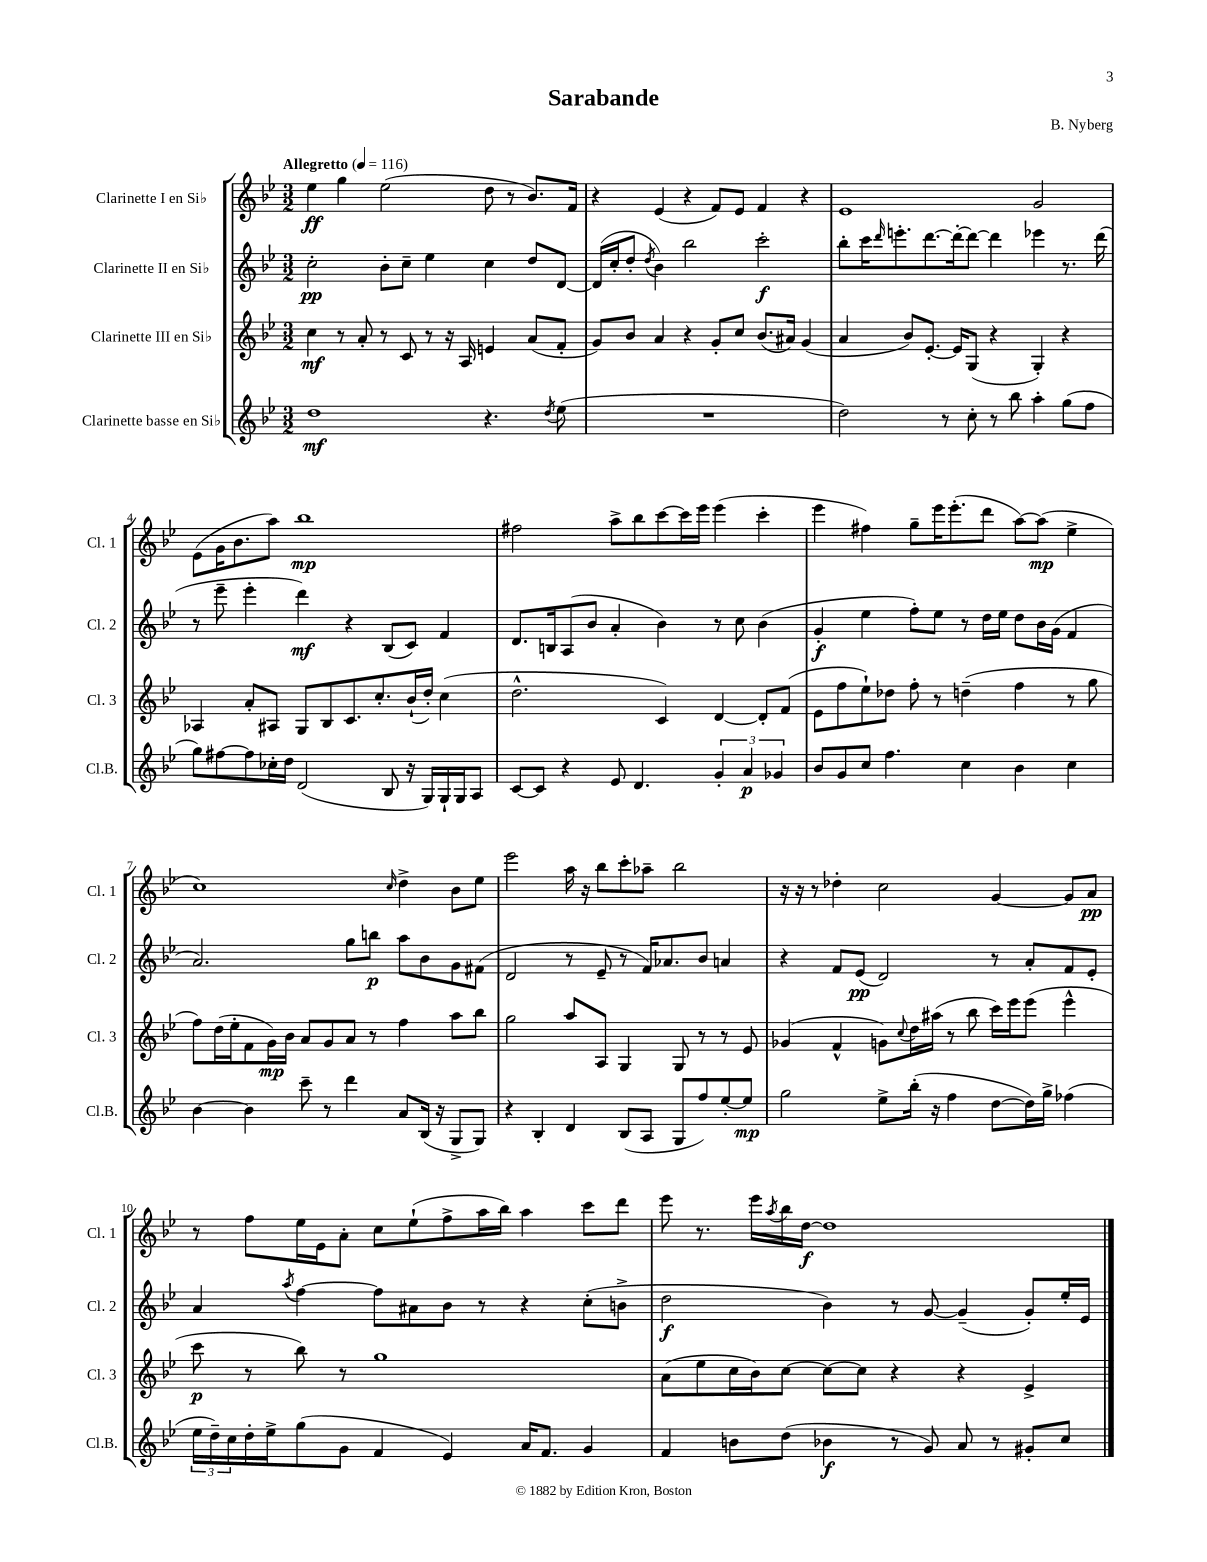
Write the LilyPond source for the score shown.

\header { title = "Sarabande" composer = "B. Nyberg" }
<<
\new StaffGroup <<
\new Staff = "s0" \with { instrumentName = "Clarinette I en Sib" shortInstrumentName = "Cl. 1" } {
    \clef treble \key bes \major \numericTimeSignature \time 3/2 \tempo "Allegretto" 4 = 116
    ees''4\ff g''4 ees''2( d''8 r8 bes'8.) f'16 |
    r4 ees'4( r4 f'8) ees'8 f'4 r4 |
    ees'1 g'2 |
    ees'8( g'16 bes'8. a''8) bes''1\mp |
    fis''2 a''8-> bes''8 c'''8~ c'''16 ees'''16 ees'''4( c'''4-. |
    ees'''4 fis''4) g''8-- ees'''16 ees'''8.-.( d'''8 a''8~) a''8\mp( ees''4-> |
    c''1) \grace { c''16 } d''4-> bes'8 ees''8 |
    ees'''2 a''16 r16 bes''8 c'''8-. aes''8-- bes''2 |
    r16 r16 r8 des''4-. c''2 g'4~ g'8 a'8\pp |
    r8 f''8 ees''16 ees'16 a'8-. c''8 ees''8-!( f''8-> a''16 bes''16) a''4 c'''8 d'''8 |
    ees'''8 r8. ees'''16 \acciaccatura { a''8 } bes''16 d''16~\f d''1 \bar "|." |
}
\new Staff = "s1" \with { instrumentName = "Clarinette II en Sib" shortInstrumentName = "Cl. 2" } {
    \clef treble \key bes \major \numericTimeSignature \time 3/2
    c''2-.\pp bes'8-. c''8-- ees''4 c''4 d''8 d'8~ |
    d'16( c''16-. d''8-. \acciaccatura { d''8 } bes'4) bes''2 c'''2-.\f |
    bes''8-. c'''16 \grace { d'''16 } e'''8.-. d'''8.~ d'''16~-. d'''8~ d'''4 ees'''4 r8. d'''16( |
    r8 ees'''8-- ees'''4-. d'''4\mf) r4 bes8( c'8) f'4 |
    d'8. b16 a8( bes'8 a'4-. bes'4) r8 c''8 bes'4( |
    g'4-.\f ees''4 f''8-.) ees''8 r8 d''16 ees''16 d''8 bes'16 g'16( f'4 |
    a'2.) g''8 b''8\p a''8 bes'8 g'8 fis'8( |
    d'2 r8 ees'8-- r8 f'16) aes'8. bes'8 a'4 |
    r4 f'8 ees'8\pp( d'2) r8 a'8-. f'8 ees'8-. |
    a'4 \acciaccatura { a''8 } f''4~ f''8 ais'8 bes'8 r8 r4 c''8-.( b'8-> |
    d''2\f bes'4) r8 g'8~ g'4--( g'8-.) ees''16-. ees'16 \bar "|." |
}
\new Staff = "s2" \with { instrumentName = "Clarinette III en Sib" shortInstrumentName = "Cl. 3" } {
    \clef treble \key bes \major \numericTimeSignature \time 3/2
    c''4\mf r8 a'8-. r8 c'8 r8 r16 a16 e'4 a'8( f'8-. |
    g'8) bes'8 a'4 r4 g'8-. c''8 bes'8.( ais'16) g'4( |
    a'4 bes'8) ees'8.~-. ees'16 g8( r4 g4-.) r4 |
    aes4 a'8-. ais8 g8 bes8 c'8. c''8.-. bes'16-!( d''16-.) c''4( |
    d''2.-^ c'4) d'4~ d'8-. f'8( |
    ees'8 f''8 ees''8-!) des''8 f''8-. r8 d''4--( f''4 r8 g''8 |
    f''8) d''16( ees''16-. f'8 g'16\mp) bes'16 a'8 g'8 a'8 r8 f''4 a''8 bes''8 |
    g''2 a''8 a8 g4 g8 r8 r8 ees'8 |
    ges'4( f'4-^ g'8) \appoggiatura { c''8 } d''16 ais''16( r8 bes''8 c'''16) ees'''16 ees'''8( ees'''4-^ |
    c'''8\p r8 bes''8) r8 g''1 |
    a'8( ees''8 c''16 bes'16) c''8~ c''8~ c''8 r4 r4 ees'4-> \bar "|." |
}
\new Staff = "s3" \with { instrumentName = "Clarinette basse en Sib" shortInstrumentName = "Cl.B." } {
    \clef treble \key bes \major \numericTimeSignature \time 3/2
    d''1\mf r4. \acciaccatura { d''8 } ees''8( |
    R1. |
    d''2) r8 c''8-. r8 bes''8 a''4-. g''8( f''8 |
    g''8) fis''8~ fis''8 ces''16-. d''16 d'2( bes8 r16 g16) g16-! g16 a8 |
    c'8~ c'8 r4 ees'8 d'4. \tuplet 3/2 { g'4-. a'4\p ges'4 } |
    bes'8 g'8 c''8 f''4. c''4 bes'4 c''4 |
    bes'4~ bes'4 c'''8-- r8 d'''4 a'8 bes16( r16 g8-> g8) |
    r4 bes4-. d'4 bes8( a8 g8 f''8) ees''8~-. ees''8\mp |
    g''2 ees''8-> bes''16-.( r16 f''4 d''8~ d''16) g''16-> fes''4( |
    \tuplet 3/2 { ees''16 d''16--) c''16 } d''16-. ees''16-> g''8( g'8 f'4 ees'4) a'16 f'8. g'4 |
    f'4 b'8 d''8( bes'4\f r8 g'8) a'8 r8 gis'8-. c''8 \bar "|." |
}
>>
>>
